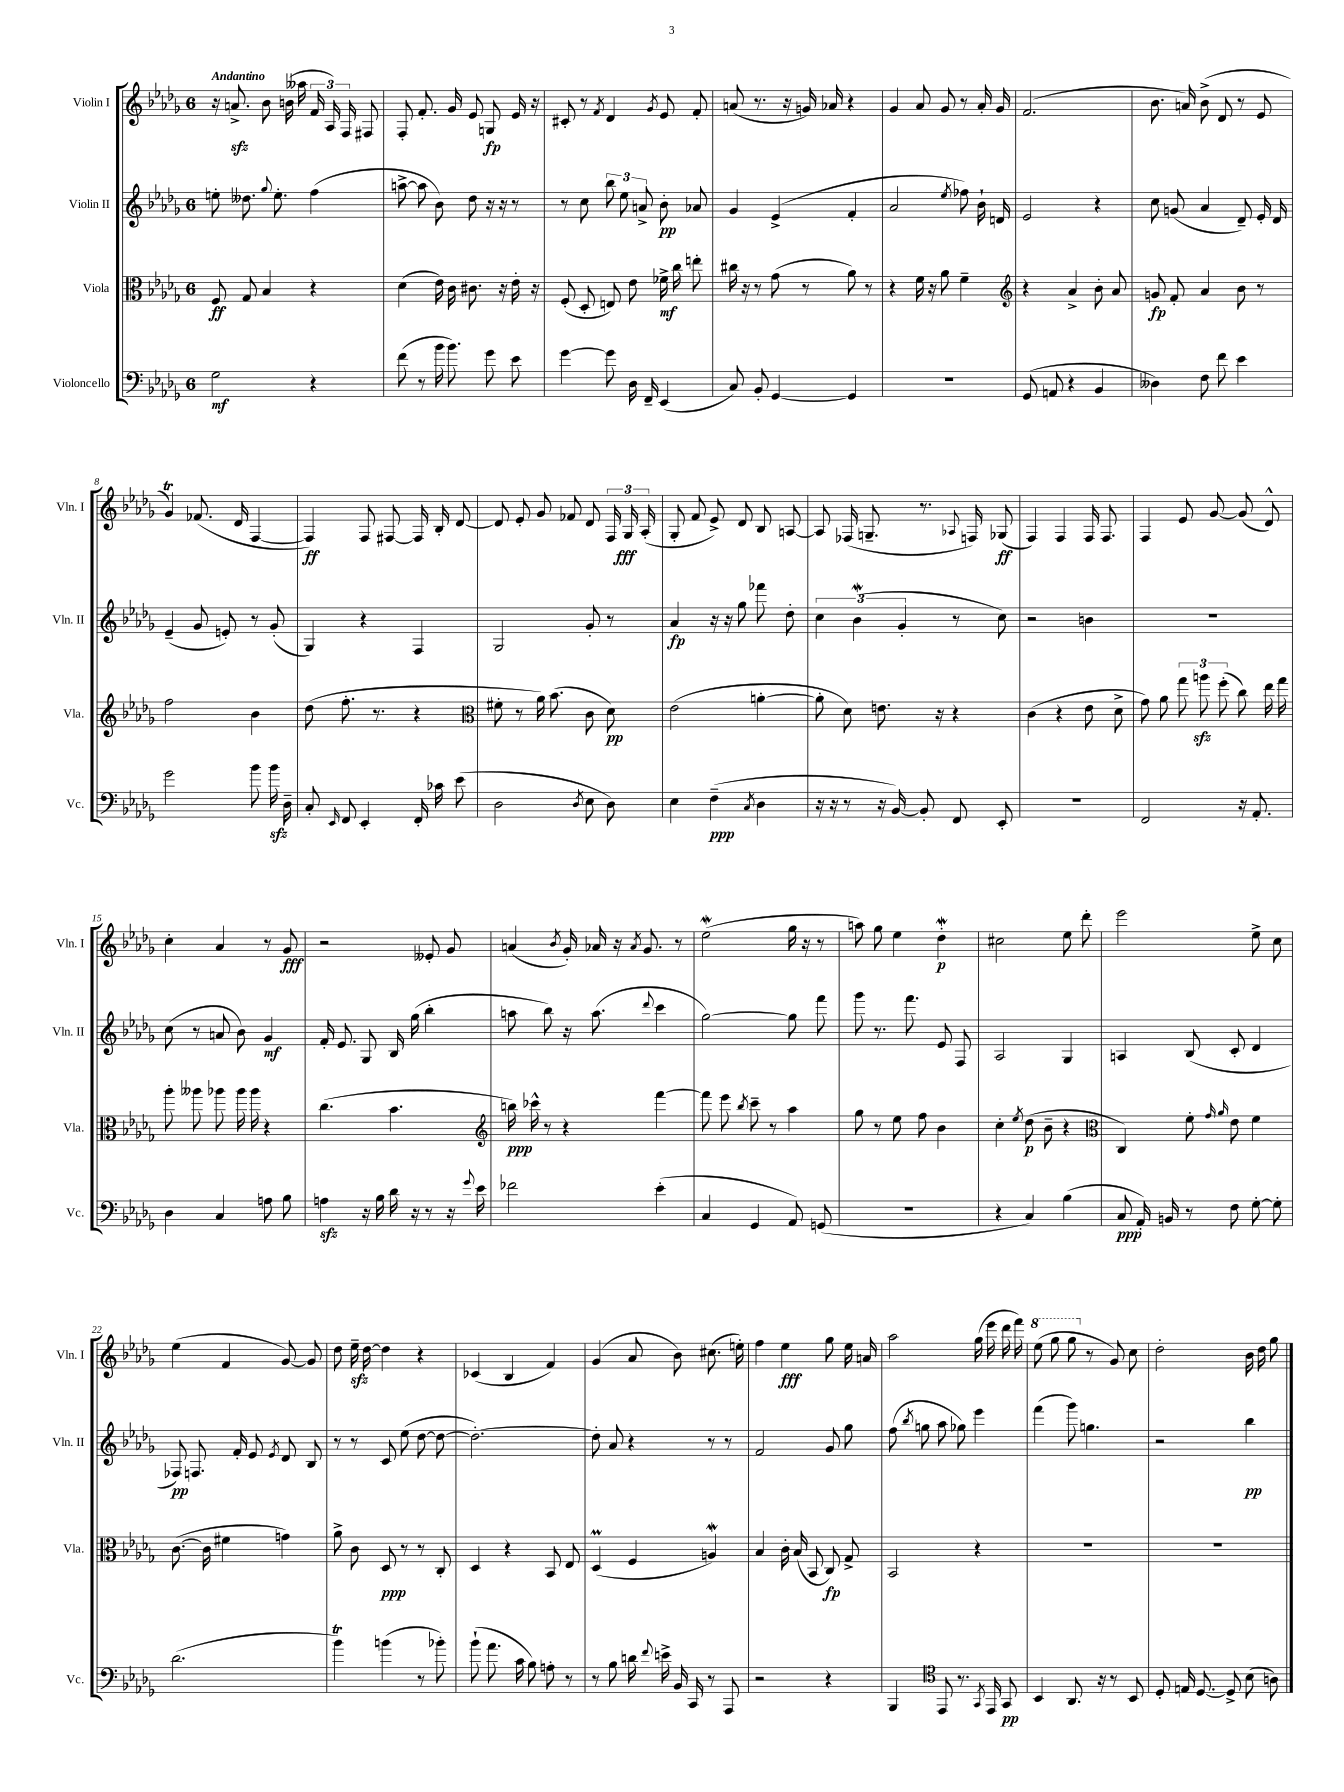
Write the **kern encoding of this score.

**kern	**kern	**kern	**kern
*staff4	*staff3	*staff2	*staff1
*clefF4	*clefC3	*clefG2	*clefG2
*k[b-e-a-d-g-]	*k[b-e-a-d-g-]	*k[b-e-a-d-g-]	*k[b-e-a-d-g-]
*M6/8	*M6/8	*M6/8	*M6/8
2G-	8F	8ee'	16r
.	.	.	8.a^
.	8G-	8.dd--	.
.	4B-	.	8b-
.	.	8qqgg-	.
.	.	8.ee'	.
.	.	.	(16b
.	.	.	16aa--
4r	4r	(4ff	24f
.	.	.	24A-)
.	.	.	24F
.	.	.	8F#
=	=	=	=
(8f	(4d-	[8aa^	8F'
8r	.	8aa]	8.f'
16b-	16e-)	8b-)	.
8.b-)	16c	.	16g-
.	8.c#	8dd-	8e-
8g-	.	16r	8G
.	16r	16r	.
8e-	16e-'	8r	16e-
.	16r	.	16r
=	=	=	=
[4g-	(8F'	8r	8c#'
.	8D-'	8cc	8r
.	.	.	8qf
8g-]	8E)	12bb-	4d-
.	.	12ee-	.
16D-	8e-	.	.
.	.	12a^	.
16FF~	.	.	.
.	.	.	8qg-
(4EE-	16f-^	8b-'	8e-
.	16cc	.	.
.	8ee'	8a-	8f'
=	=	=	=
8C)	16cc#	4g-	(8a
.	16r	.	.
8BB-'	8r	.	8.r
[4GG-	(8g-	(4e-^	.
.	.	.	16r
.	8r	.	16g)
.	.	.	16a-
4GG-]	8a-)	4f'	4r
.	8r	.	.
=	=	=	=
2.r	4r	2a-	4g-
.	16f	.	8a-
.	16r	.	.
.	8a-	.	8g-
.	.	8qee-	.
.	4f~	8ff-)	8r
.	.	16b-`	16a-'
.	.	16d	16g-
=	=	=	=
*	*clefG2	*	*
(8GG-	4r	2e-	(2.f
8AA	.	.	.
4r	4a-^	.	.
4BB-	8b-'	4r	.
.	8a-	.	.
=	=	=	=
4D--)	8g	8cc	8.b-
.	8f'	(8g	.
.	.	.	16a)
8F	4a-	4a-	(8b-^
8f	.	.	8d-
4e-	8b-	8d-~)	8r
.	8r	16e-'	8e-
.	.	16d-	.
=	=	=	=
2g-	2ff	(4e-~	4g-)
.	.	8g-	(8.f-
.	.	8e')	.
.	.	.	16d-
8b-	4b-	8r	[4F
16b-	.	(8g-'	.
16D-~	.	.	.
=	=	=	=
8C'	(8dd-	4G-)	4F])
16qqEE-	.	.	.
8FF	8.ff'	.	.
4EE-'	.	4r	8F
.	8.r	.	.
.	.	.	[8F#
16FF'	4r	4F	16F#]
16c-	.	.	16B-'
(8e-	.	.	[8d-
=	=	=	=
*	*clefC3	*	*
2D-	8f#'	2G-	8d-]
.	8r	.	8e-'
.	16a-)	.	8g-
.	(8.b-	.	.
.	.	.	8f-
8qD-	.	.	.
8E-	8c	8g-'	8d-
8D-)	8d-)	8r	24F
.	.	.	24G-
.	.	.	(24A-'
=	=	=	=
4E-	(2e-	4a-	8G-'
.	.	.	8f
(4F~	.	16r	8e-^)
.	.	16r	.
.	.	8gg-	8d-
8qC	.	.	.
4D-	[4a'	8fff-	8B-
.	.	8dd-'	[8A
=	=	=	=
16r	8a']	6cc	8A]
16r	.	.	.
8r	8d-)	.	(16F-
.	.	(6b-	.
.	.	.	8.G~
16r	8.e	.	.
[16BB-)	.	.	.
.	.	6g-'	.
8BB-']	.	.	8.r
.	16r	.	.
8FF	4r	8r	.
.	.	.	8qqA-
.	.	.	16F)
8EE-'	.	8cc)	(8G-
=	=	=	=
2.r	(4c	2r	4F)
.	4r	.	4F
.	8e-	4b	16F
.	.	.	8.F
.	8d-^	.	.
=	=	=	=
2FF	8g-)	2.r	4F
.	8a-	.	.
.	12gg-	.	8e-
.	12aa	.	.
.	.	.	[8g-
.	(12ff'	.	.
16r	8cc)	.	(8g-]
8.AA-'	.	.	.
.	16ee-	.	8d-^^)
.	16gg-	.	.
=	=	=	=
4D-	8aa-'	(8cc	4cc'
.	8aa--	8r	.
4C	8aa-	8a	4a-
.	16aa-	8b-)	.
.	16aa-	.	.
8A	4r	4g-	8r
8B-	.	.	8g-
=	=	=	=
4A	(4.cc	16f'	2r
.	.	8.e-	.
16r	.	8G-	.
16B-	.	.	.
16d-	4.b-	16B-	.
16r	.	(16gg-	.
8r	.	4bb-'	8e--'
16r	.	.	8g-
8qqg-	.	.	.
16e-	.	.	.
=	=	=	=
*	*clefG2	*	*
2f-	16bb)	8aa	(4a
.	16ccc-^^	.	.
.	8r	8bb-)	.
.	.	.	8qb-
.	4r	16r	16g-')
.	.	(8.aa	16a-
.	.	.	16r
.	.	.	8qa-
.	.	.	8.g-
.	.	8qqddd-	.
(4e-'	[4fff	4ccc	.
.	.	.	8r
=	=	=	=
4C	8fff]	[2gg-)	(2ee-
.	8eee-	.	.
.	8qbb-	.	.
4GG-	8ccc~	.	.
.	8r	.	.
8AA-)	4aa-	8gg-]	16gg-
.	.	.	16r
(8GG	.	8fff	8r
=	=	=	=
2.r	8gg-	8ggg-	8aa)
.	8r	8.r	8gg-
.	8ee-	.	4ee-
.	.	8.fff	.
.	8ff	.	.
.	4b-	8e-	4dd-'
.	.	8F	.
=	=	=	=
4r	4cc'	2A-	2cc#
.	8qee-	.	.
4C)	(8dd-	.	.
.	8b-~	.	.
(4B-	4r	4G-	8ee-
.	.	.	8ddd-'
=	=	=	=
*	*clefC3	*	*
8C	4C)	4A	2eee-
16AA-')	.	.	.
16BB	.	.	.
8r	8f'	(8B-	.
.	16qqg-	.	.
.	16qqa-	.	.
8F	8e-	8c'	.
[8G-'	4f	4d-	8ee-^
8G-']	.	.	8cc
=	=	=	=
(2.d-	([8.c	8F-)	(4ee-
.	.	8.F	.
.	16c]	.	.
.	4f#	.	4f
.	.	16f'	.
.	.	8e-	.
.	.	8qe-	.
.	4g)	8d-	[8g-)
.	.	8B-	8g-]
=	=	=	=
4b-)	8a-^	8r	8dd-
.	8c	8r	16ee-~
.	.	.	[16dd-
(4b	8D-	8c	4dd-]
.	8r	(8ee-	.
8r	8r	[8dd-	4r
8b-')	8C'	8dd-_	.
=	=	=	=
(8b-`	4D-	2.dd-'_)	(4c-
8.a-	.	.	.
.	4r	.	4B-
16c	.	.	.
8B-)	.	.	.
8A'	8BB-	.	4f)
8r	8E-	.	.
=	=	=	=
8r	(4D-	8dd-']	(4g-
8B-	.	8a-	.
16d	4F	4r	8a-
8qqf	.	.	.
16e^	.	.	.
16BB-	.	.	8b-)
16CC	.	.	.
8r	4A)	8r	(8.cc#
8AAA-	.	8r	.
.	.	.	16ee')
=	=	=	=
2r	4B-	2f	4ff
.	16c'	.	4ee-
.	(16B-	.	.
.	8BB-	.	.
4r	8C)	8g-	8gg-
.	8G-^	8gg-	16ee-
.	.	.	16a
=	=	=	=
4BBB-	2BB-	(8ff	2aa-
.	.	8qbb-	.
.	.	8gg	.
*clefC4	*	*	*
8EE-	.	8aa-	.
8.r	.	8gg-)	.
.	4r	4eee-	(16gg-
8qGG-	.	.	.
16EE-	.	.	16eee-
8GG-	.	.	16ddd-
.	.	.	16fff)
=	=	=	=
4BB-	2.r	(4fff	(8eee-
.	.	.	8ggg-
8.AA-	.	8ggg-)	8ggg-
.	.	4.gg	8r
16r	.	.	.
8r	.	.	8g-)
8BB-	.	.	8cc
=	=	=	=
8D-'	2.r	2r	2dd-'
16E	.	.	.
[8.D-	.	.	.
8D-^]	.	.	.
(8B-	.	4bb-	16b-
.	.	.	16dd-
8A)	.	.	8gg-
==	==	==	==
*-	*-	*-	*-
